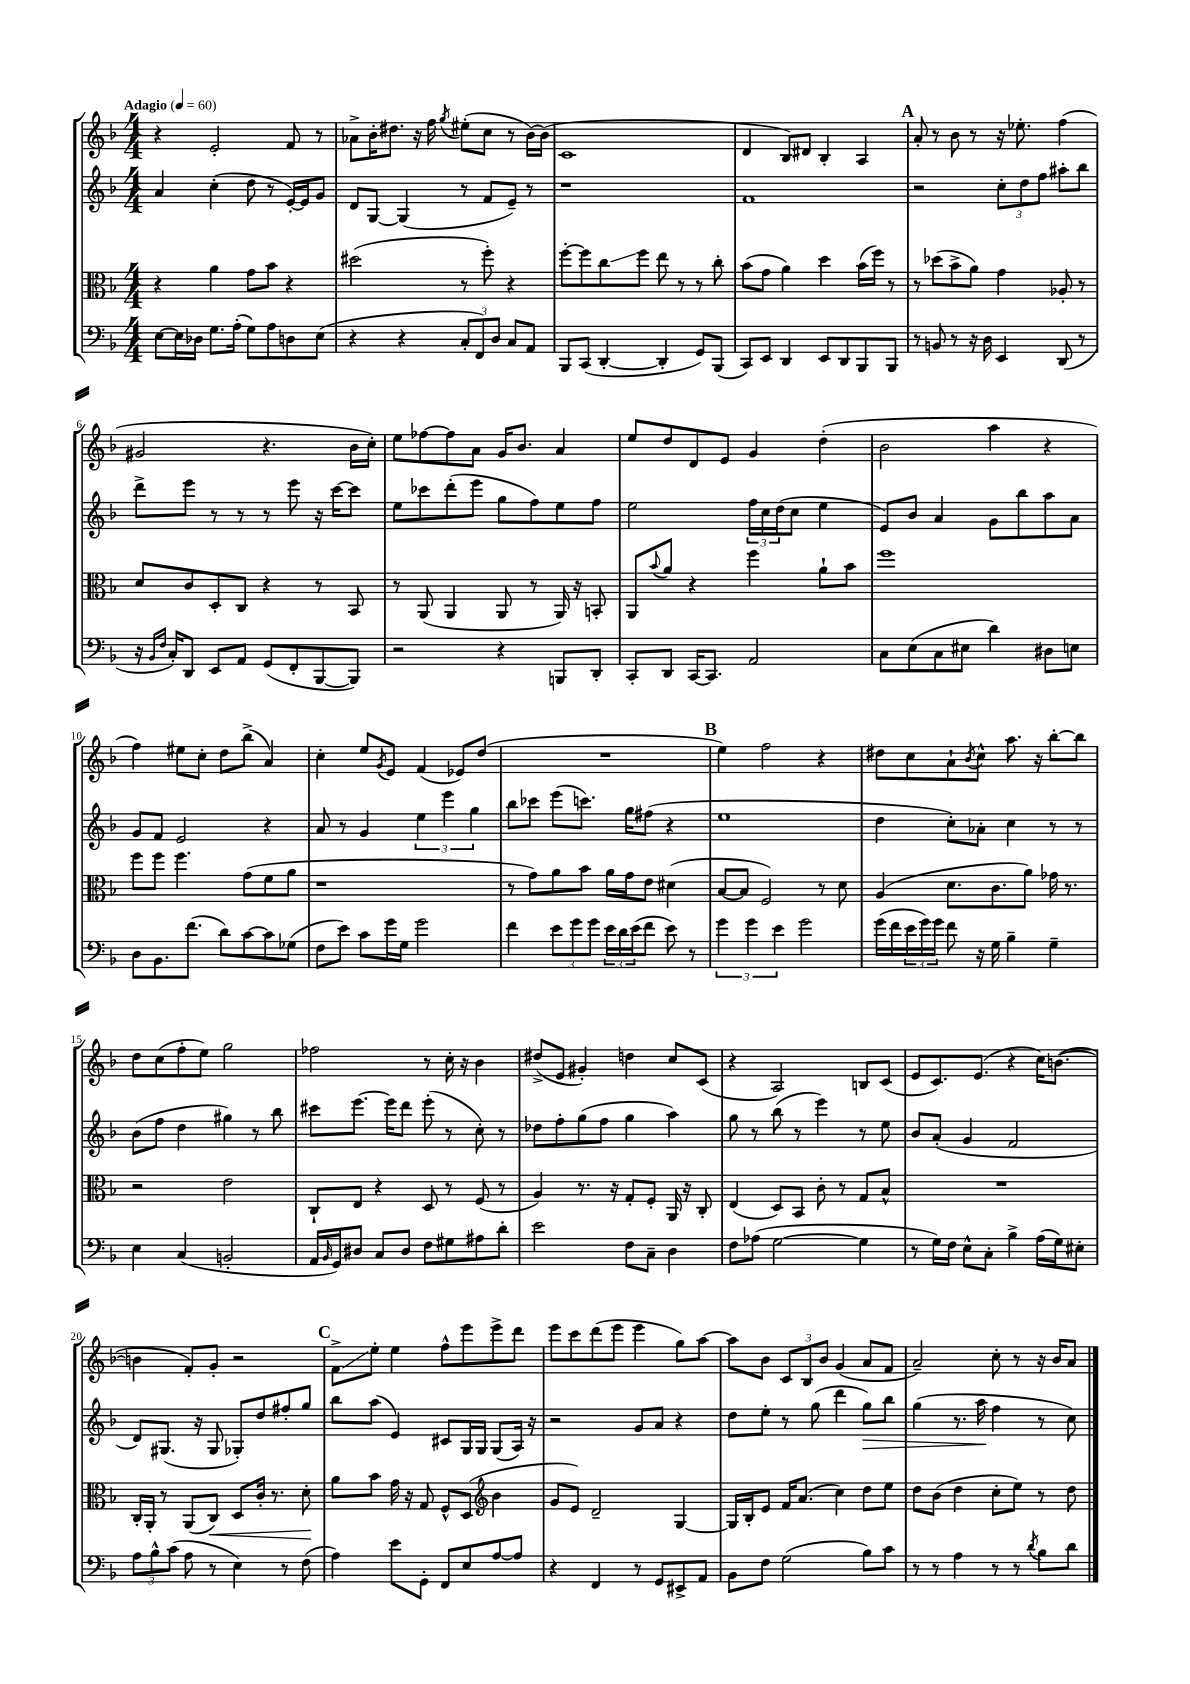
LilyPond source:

<<
\new StaffGroup <<
\new Staff = "s0" {
    \clef treble \key f \major \numericTimeSignature \time 4/4 \tempo "Adagio" 4 = 60
    r4 e'2-. f'8 r8 |
    aes'8-> bes'16-. dis''8. r16 f''16 \acciaccatura { g''8 } eis''8-.( c''8 r8 bes'16~) bes'16( |
    c'1 |
    d'4 bes8) dis'8 bes4-. a4 |
    \mark \markup { \bold "A" } a'8-. r8 bes'8 r8 r16 ees''8.-. f''4( |
    gis'2 r4. bes'16 c''16-.) |
    e''8 fes''8~ fes''8 a'8 g'16 bes'8. a'4 |
    e''8 d''8 d'8 e'8 g'4 d''4-.( |
    bes'2 a''4 r4 |
    f''4) eis''8 c''8-. d''8 bes''8->( a'4) |
    c''4-. e''8 \acciaccatura { g'8 } e'8 f'4( ees'8) d''8( |
    R1 |
    \mark \markup { \bold "B" } e''4) f''2 r4 |
    dis''8 c''8 a'8-! \acciaccatura { bes'8 } c''8-^ a''8. r16 bes''8~-. bes''8 |
    d''8 c''8( f''8-. e''8) g''2 |
    fes''2 r8 c''16-. r16 bes'4 |
    dis''8->( e'8 gis'4-.) d''4 c''8 c'8( |
    r4 a2) b8 c'8( |
    e'8 c'8.) e'8.( r4 c''16) b'8.~( |
    b'4 f'8-.) g'8-. r2 |
    \mark \markup { \bold "C" } f'8->\glissando e''8-. e''4 f''8-^ e'''8 e'''8-> d'''8 |
    e'''8 c'''8 d'''8( e'''8 e'''4 g''8) a''8~ |
    a''8 bes'8 \tuplet 3/2 { c'8 bes8 bes'8 } g'4( a'8 f'8 |
    a'2--) c''8-. r8 r16 bes'16 a'8 \bar "|." |
}
\new Staff = "s1" {
    \clef treble \key f \major \numericTimeSignature \time 4/4
    a'4 c''4-.( d''8 r8 e'16~-.) e'16 g'8 |
    d'8 g8~ g4( r8 f'8 e'8--) r8 |
    r1 |
    f'1 |
    \mark \markup { \bold "A" } r2 \tuplet 3/2 { c''8-. d''8 f''8 } ais''8-. bes''8 |
    d'''8-> e'''8 r8 r8 r8 e'''8 r16 c'''16~ c'''8 |
    e''8 ces'''8 d'''8-.( e'''8 g''8 f''8) e''8 f''8 |
    e''2 \tuplet 3/2 { f''16 c''16 d''16( } c''8 e''4 |
    e'8) bes'8 a'4 g'8 bes''8 a''8 a'8 |
    g'8 f'8 e'2 r4 |
    a'8 r8 g'4 \tuplet 3/2 { e''4 e'''4 g''4 } |
    bes''8 ces'''8 e'''8( c'''8.) g''16 fis''8( r4 |
    \mark \markup { \bold "B" } e''1 |
    d''4 c''8-.) aes'8-. c''4 r8 r8 |
    bes'8( f''8 d''4 gis''4) r8 bes''8 |
    cis'''8 e'''8.~ e'''16 d'''8 e'''8-.( r8 c''8-.) r8 |
    des''8 f''8-. g''8( f''8 g''4 a''4) |
    g''8 r8 bes''8( r8 e'''4) r8 e''8 |
    bes'8 a'8-.( g'4 f'2 |
    d'8) gis8.( r16 gis8 ges8-.) d''8 fis''8-. g''8 |
    \mark \markup { \bold "C" } bes''8 a''8( e'4) cis'8 g16 g16 g8( a16) r16 |
    r2 g'8 a'8 r4 |
    d''8 e''8-. r8 g''8( d'''4 g''8\>) bes''8 |
    g''4( r8. a''16\! f''4 r8 c''8) \bar "|." |
}
\new Staff = "s2" {
    \clef alto \key f \major \numericTimeSignature \time 4/4
    r4 a'4 g'8 bes'8 r4 |
    dis''2( r8 f''8-.) r4 |
    f''8~-. f''8 c''8\glissando f''8 e''8 r8 r8 c''8-. |
    bes'8( g'8 a'4) d''4 bes'16( f''16) r8 |
    \mark \markup { \bold "A" } r8 des''8( bes'8-> a'8) g'4 aes8-. r8 |
    d'8 c'8 d8-. c8 r4 r8 bes,8 |
    r8 a,8( a,4 a,8 r8 a,16) r16 b,8-. |
    a,8 \appoggiatura { bes'8 } a'8 r4 f''4 a'8-! bes'8 |
    f''1 |
    f''8 f''8 f''4. g'8( f'8 a'8 |
    r1 |
    r8 g'8) a'8 bes'8 a'16 g'16 e'8 dis'4( |
    \mark \markup { \bold "B" } bes8~ bes8 f2) r8 d'8 |
    a4( d'8. c'8. a'8) ges'16 r8. |
    r2 e'2 |
    c8-! e8 r4 d8 r8 f8( r8 |
    a4) r8. r16 g8-. f8-. a,16 r16 c8-. |
    e4( d8) bes,8 c'8-. r8 g8 bes8-^ |
    R1 |
    c16-. a,16-. r8 a,8( c8\<) d8 c'16-. r8. d'8-.\! |
    \mark \markup { \bold "C" } a'8 bes'8 g'16 r16 g8 f8-^ d8( \clef treble bes'4 |
    g'8 e'8) d'2-- g4~ |
    g16 bes16-. e'8 f'16 a'8.( c''4) d''8 e''8 |
    d''8 bes'8( d''4 c''8-. e''8) r8 d''8 \bar "|." |
}
\new Staff = "s3" {
    \clef bass \key f \major \numericTimeSignature \time 4/4
    e8~ e16 des16 g8. a16-.( g8) a8 d8 e8( |
    r4 r4 \tuplet 3/2 { c8-. f,8) d8 } c8 a,8 |
    bes,,8 c,8( d,4~-. d,4-. g,8) bes,,8( |
    c,8) e,8 d,4 e,8 d,8 bes,,8 bes,,8 |
    \mark \markup { \bold "A" } r8 b,8 r8 r16 d16 e,4 d,8( r8 |
    r16 \grace { bes,16 f16 } c16-.) d,8 e,8 a,8 g,8( f,8-. bes,,8~ bes,,8) |
    r2 r4 b,,8 d,8-. |
    c,8-. d,8 c,16~ c,8. a,2 |
    c8 e8( c8 eis8 d'4) dis8 e8 |
    d8 bes,8. f'8.( d'8) c'8~ c'8 ges8( |
    f8 e'8) c'8 g'16 g16 g'2 |
    f'4 \tuplet 3/2 { e'8 g'8 g'8 } \tuplet 3/2 { e'16 d'16 e'16( } f'8 e'8) r8 |
    \mark \markup { \bold "B" } \tuplet 3/2 { g'4 g'4 e'4 } g'2 |
    g'16( f'16 \tuplet 3/2 { e'16 g'16) g'16 } f'8 r16 g16 bes4-- g4-- |
    e4 c4( b,2-. |
    a,16 \grace { bes,16 } g,16) dis8 c8 dis8 f8 gis8 ais8 d'8-. |
    e'2 f8 c8-- d4 |
    f8 aes8( g2~ g4 |
    r8 g16) f16 e8-^ c8-. bes4-> a16( g16) eis8-. |
    \tuplet 3/2 { a8 bes8-^ c'8( } a8 r8 e4) r8 f8( |
    \mark \markup { \bold "C" } a4) e'8 g,8-. f,8 e8 a8~ a8 |
    r4 f,4 r8 g,8 eis,8-> a,8 |
    bes,8 f8 g2( bes8) c'8 |
    r8 r8 a4 r8 r8 \acciaccatura { d'8 } bes8 d'8 \bar "|." |
}
>>
>>
